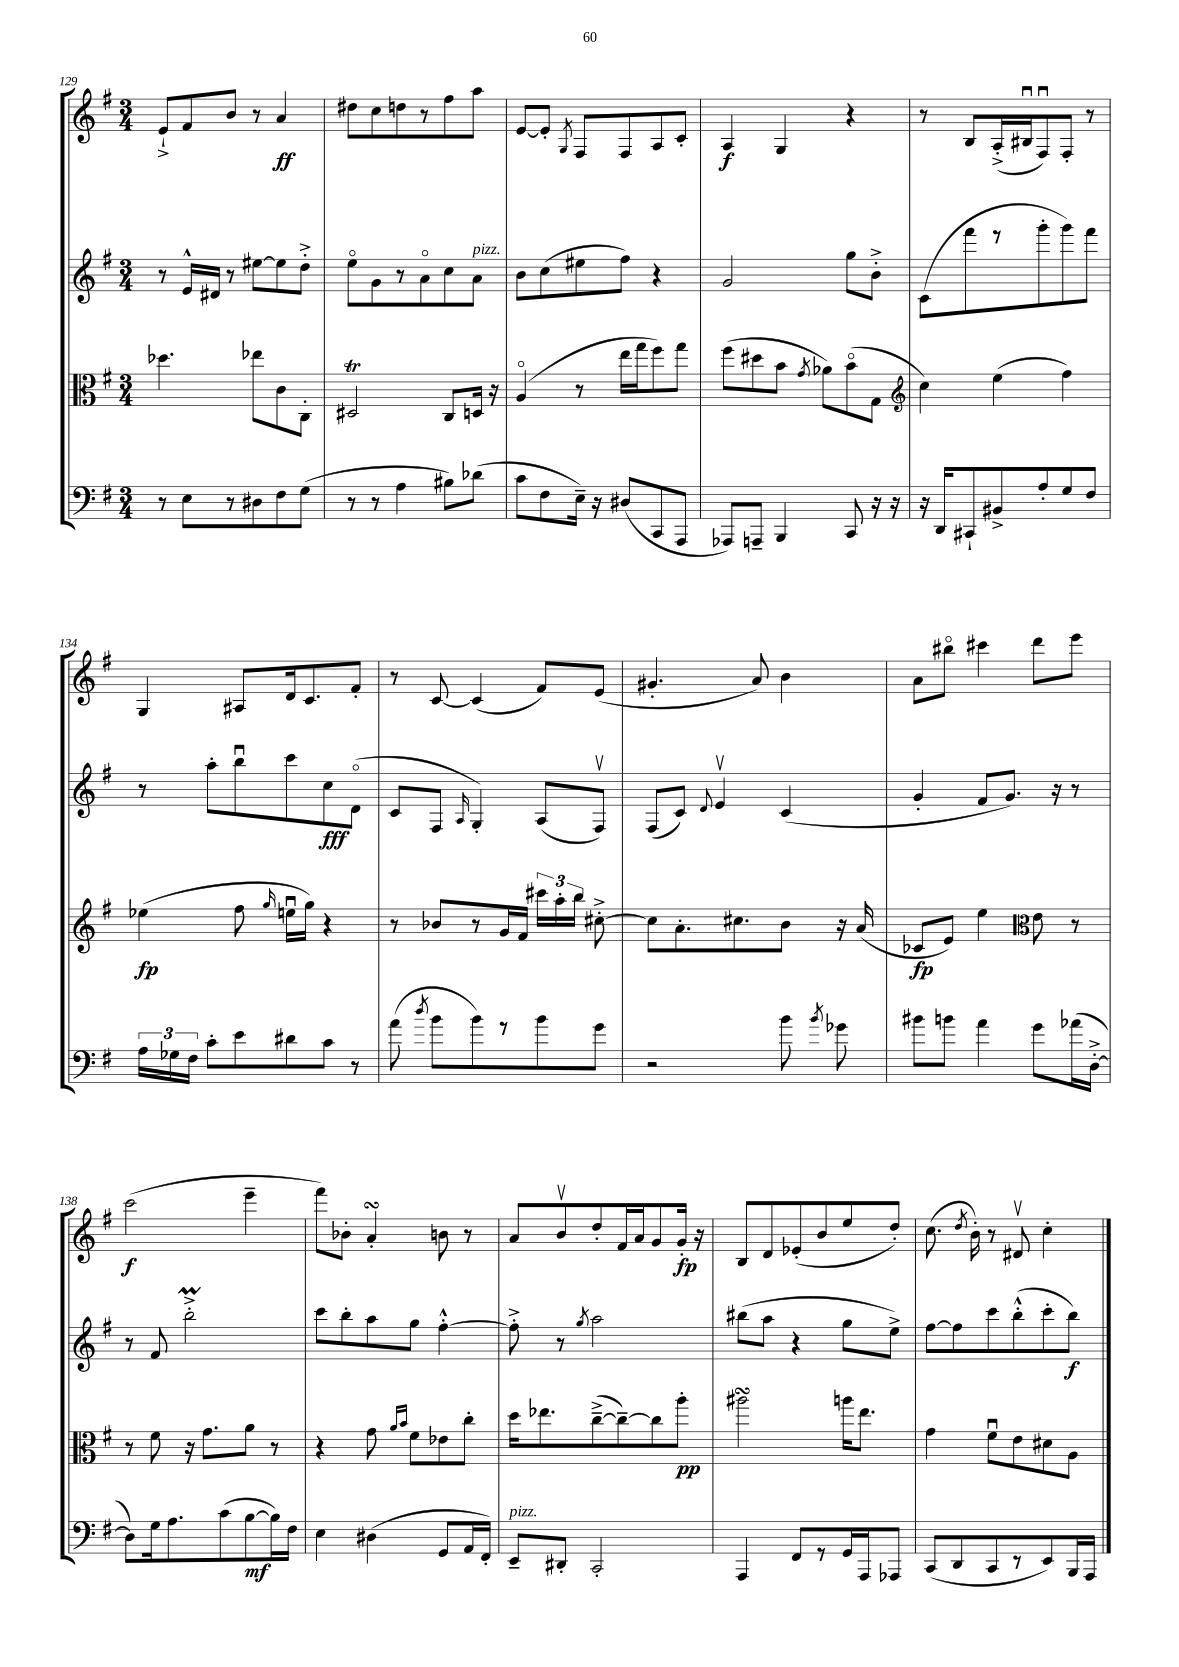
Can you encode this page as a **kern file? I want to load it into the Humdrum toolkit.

**kern	**kern	**kern	**kern
*staff4	*staff3	*staff2	*staff1
*clefF4	*clefC3	*clefG2	*clefG2
*k[f#]	*k[f#]	*k[f#]	*k[f#]
*M3/4	*M3/4	*M3/4	*M3/4
8r	4.dd-	8r	8e`^
8E	.	16e^^	8f#
.	.	16d#	.
8r	.	8r	8b
8D#	8ee-	[8ee#	8r
8F#	8c	8ee#]	4a
(8G	8C'	8dd'^	.
=	=	=	=
8r	2D#	8eeo	8dd#
8r	.	8g	8cc
4A	.	8r	8dd
.	.	8ao	8r
8B#)	8C	8cc	8ff#
(8d-	16D	8a	8aa
.	16r	.	.
=	=	=	=
8c	(4Ao	8b	[8e
8F#	.	(8cc	8e']
.	.	.	8qG
16E~)	8r	8ee#	8F#
16r	.	.	.
(8D#	16ee	8ff#)	8F#
.	16gg	.	.
8CC	8ff#)	4r	8A
8AAA	8gg	.	8c'
=	=	=	=
8AAA-)	(8ff#	2g	4A
8AAA~	8dd#	.	.
4BBB	8b	.	4G
.	8qg	.	.
.	8a-)	.	.
8CC	(8bo	8gg	4r
16r	8G	8b'^	.
16r	.	.	.
=	=	=	=
*	*clefG2	*	*
16r	4cc)	(8c	8r
16DD	.	.	.
8CC#`	.	8fff#	8B
8BB#^	(4ee	8r	(16A'^
.	.	.	16B#u
8A'	.	8ggg'	8F#u)
8G	4ff#)	8ggg)	8F#'
8F#	.	8fff#	8r
=	=	=	=
24A	(4ee-	8r	4G
24G-	.	.	.
24F#	.	.	.
8c'	.	8aa'	.
8e	8ff#	8bbu	8A#
.	16qqgg	.	.
8d#	16eeu	8ccc	16d
.	16gg)	.	8.c
8c	4r	8cc	.
8r	.	(8do	8f#'
=	=	=	=
(8a	8r	8c	8r
8qdd	.	.	.
8b	8b-	8F#	[8c
.	.	16qqA	.
8b)	8r	4G')	(4c]
8r	16g	.	.
.	16f#	.	.
8b	24ccc#	(8A	8f#)
.	24aa'	.	.
.	24bb	.	.
8g	[8cc#'^	8F#v)	(8e
=	=	=	=
2r	8cc#]	(8F#	4.g#'
.	8.a'	8c)	.
.	.	8qqd	.
.	.	4ev	.
.	8.cc#	.	.
.	.	.	8a)
8b	8b	(4c	4b
8qb	.	.	.
8g-	16r	.	.
.	(16a	.	.
=	=	=	=
8b#	8c-	4g'	8a
8b	8e)	.	8bb#o
4a	4ee	8f#	4ccc#
.	.	8.g)	.
*	*clefC3	*	*
8g	8e	.	8ddd
.	.	16r	.
(16a-	8r	8r	8eee
[16D'^	.	.	.
=	=	=	=
8D])	8r	8r	(2ccc
16G	8f#	8f#	.
8.A	.	.	.
.	16r	2bb'^	.
.	8.g	.	.
(8c	.	.	.
[8B	8a	.	4eee~
16B])	8r	.	.
16F#	.	.	.
=	=	=	=
4E	4r	8ccc	8fff#)
.	.	8bb'	8b-'
(4D#	8g	8aa	4a'
.	16qqa	.	.
.	16qqb	.	.
.	8f#	8gg	.
8GG	8e-	[4ff#'^^	8b
16AA	8cc'	.	8r
16FF#')	.	.	.
=	=	=	=
8EE~	16dd	8ff#'^]	8a
.	8.ee-	.	.
8DD#'	.	8r	8bv
.	.	8qgg	.
2CC'	([8cc~^	2aa	8dd'
.	8cc~_)	.	16f#
.	.	.	16a
.	8cc]	.	8g
.	8aa'	.	16g'
.	.	.	16r
=	=	=	=
4AAA	2aa#	(8bb#	8B
.	.	8aa	8d
8FF#	.	4r	(8e-'
8r	.	.	8b
16GG	16aa	8gg	8ee
16AAA	8.ee	.	.
8AAA-	.	8ee^)	8dd')
=	=	=	=
(8CC	4g	[8ff#	(8.cc
8DD	.	8ff#]	.
.	.	.	8qdd
.	.	.	16b')
8CC	8f#u	8ccc	8r
8r	8e	(8bb'^^	8d#v
8EE)	8d#	8ccc'	4cc'
16BBB	8A	8bb)	.
16AAA	.	.	.
==	==	==	==
*-	*-	*-	*-
